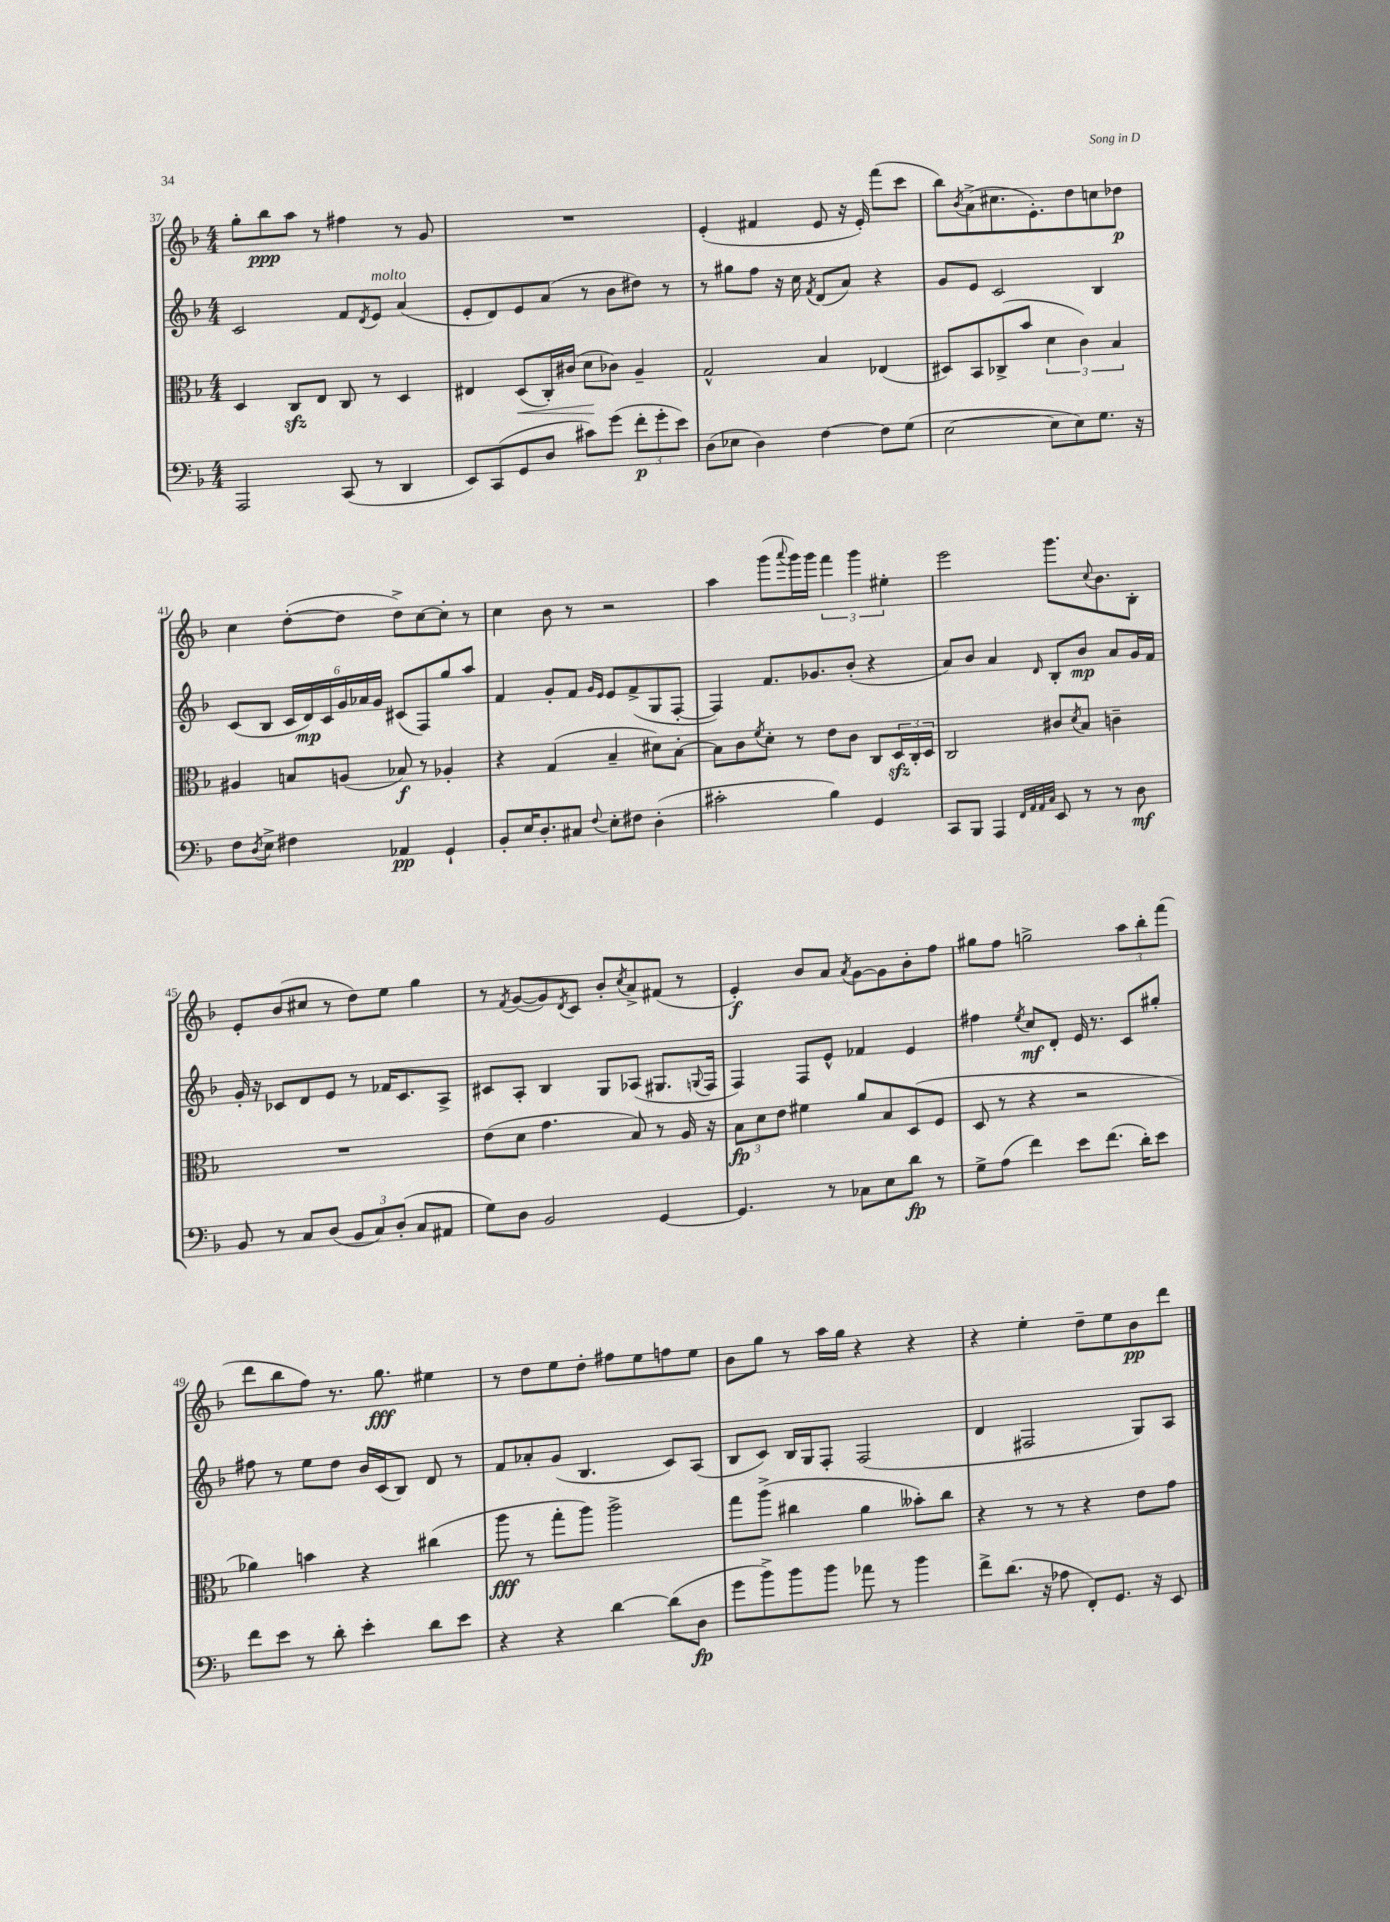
<<
\new StaffGroup <<
\new Staff = "s0" {
    \clef treble \key f \major \numericTimeSignature \time 4/4
    g''8-. bes''8\ppp a''8 r8 fis''4 r8 g'8 |
    R1 |
    e'4-.( fis'4 e'8 r16 e'16-.) f'''8( c'''8 |
    bes''8) \acciaccatura { bes'8 } a'8->( cis''8. e'8.-.) d''8 c''8 des''8\p |
    c''4 d''8~-.( d''8 d''8->) c''8~ c''8-. r8 |
    c''4 bes'8 r8 r2 |
    a''4 g'''8( \appoggiatura { a'''8 } g'''16) g'''16 \tuplet 3/2 { f'''4 g'''4 eis''4-. } |
    e'''2 g'''8. \appoggiatura { c''8 } bes'8. bes8-. |
    e'8-. bes'8( cis''8 r8 d''8) e''8 g''4 |
    r8 \acciaccatura { f'8 } g'8~( g'8) \acciaccatura { d'8 } c'8 bes'8-. \acciaccatura { c''8 } a'8-> fis'8( r8 |
    e'4-.\f) bes'8 a'8 \acciaccatura { a'8 } g'8~ g'8 bes'8-. f''8 |
    gis''8 f''8 g''2-> \tuplet 3/2 { a''8 bes''8-. f'''8( } |
    d'''8 bes''8 f''8) r8. g''8.\fff eis''4 |
    r8 d''8 e''8 d''8-. fis''8 e''8 f''8 e''8 |
    bes'8 g''8 r8 a''16 g''16 r4 r4 |
    r4 e''4-. d''8-- e''8 bes'8\pp d'''8 \bar "|." |
}
\new Staff = "s1" {
    \clef treble \key f \major \numericTimeSignature \time 4/4
    c'2 f'8 \acciaccatura { d'8 } e'8^\markup { \italic "molto" } a'4( |
    e'8-. d'8) e'8 a'8( r8 bes'8 dis''8) r8 |
    r8 gis''8 f''8 r16 c''16 \acciaccatura { f'8 } d'8( a'8) r4 |
    g'8 e'8 c'2 bes4 |
    c'8( bes8 \tuplet 6/4 { c'16 d'16\mp) c'16 g'16 aes'16 g'16 } cis'8( f8) g''8 a''8 |
    f'4 g'8-. f'8 \grace { g'16 e'16 } e'8 f'8->( g8 f8~-. |
    f4) f'8. ges'8. bes'8-.( r4 |
    a'8) bes'8 a'4 \grace { d'16 } bes8-. bes'8\mp a'8 g'16 f'16 |
    g'16-. r16 ces'8 d'8 e'8 r8 fes'16 ces'8. a8-> |
    cis'8 a8-. bes4 g8 aes8( gis8. \appoggiatura { g8 } f16 |
    f4) f8 e'8-^ fes'4 e'4 |
    fis''4 \acciaccatura { e''8 } c''8\mf d'8-. e'16 r8. c'8 gis''8-. |
    fis''8 r8 e''8 d''8 bes'16 c'16( bes8) d'8 r8 |
    f'8 aes'8-. g'8( bes4. c'8) a8( |
    bes8 c'8) bes16 g16 f8-. f2( |
    d'4 fis2 g8) a8 \bar "|." |
}
\new Staff = "s2" {
    \clef alto \key f \major \numericTimeSignature \time 4/4
    d4 c8\sfz e8 c8 r8 d4 |
    eis4 d8\<( c16-.) cis'16( d'8\! ces'8) a4-- |
    g2-^ bes4 ees4( |
    dis8) bes,8 ces8->( bes'8 \tuplet 3/2 { d'4 c'4) bes4 } |
    ais4 b8 a8( bes8\f) r8 aes4-. |
    r4 g4( bes4-- dis'8) bes8~-. |
    bes8 c'8 \acciaccatura { f'8 } d'8-. r8 e'8 c'8 c8 \tuplet 3/2 { d16\sfz c16-. d16 } |
    c2 cis'8 \acciaccatura { d'8 } bes8 c'4-- |
    R1 |
    e'8( d'8 g'4. bes8) r8 a16 r16 |
    \tuplet 3/2 { bes8\fp d'8 e'8 } fis'4 a'8 bes8 d8( f8 |
    d8 r8 r4 r2 |
    aes'4) b'4 r4 cis''4( |
    a''8\fff r8 g''8-. a''8) a''2-> |
    g''8 a''8->( cis''4 a'4 beses'8-.) cis''8 |
    r4 r8 r8 r4 e'8 g'8 \bar "|." |
}
\new Staff = "s3" {
    \clef bass \key f \major \numericTimeSignature \time 4/4
    a,,2 c,8( r8 d,4 |
    e,8) c,8( g,8 d8 cis'8) g'8( \tuplet 3/2 { f'8-.\p g'8-. e'8) } |
    d8( ees8 d4) f4~ f8 g8( |
    e2~ e8 e8) g8. r16 |
    f8 \acciaccatura { d8 } e8-> fis4 aes,4\pp g,4-! |
    bes,8-. e16 d8.-. cis8 \appoggiatura { f8 } e8-. fis8 d4-.( |
    cis'2-. bes4) g,4 |
    c,8 bes,,8 a,,4 \grace { f,32 a,32 a,32 c32 } e,8 r8 r8 d8\mf |
    bes,8 r8 c8 d8( \tuplet 3/2 { bes,8 c8) d8-.( } c8 ais,8 |
    g8) d8 bes,2 g,4~ |
    g,4. r8 ces8 e8 d'8\fp r8 |
    g8-> a8( f'4) e'8 f'8.( d'16-.) e'8 |
    f'8 e'8 r8 d'8-. e'4-. d'8 e'8 |
    r4 r4 d'4~ d'8( d8\fp |
    g'8 bes'8->) bes'8 bes'8 aes'8 r8 bes'4 |
    f'8-> d'8.( r16 aes8 f,8-.) g,8. r16 e,8 \bar "|." |
}
>>
>>
\layout { \context { \Score currentBarNumber = #37 } }
